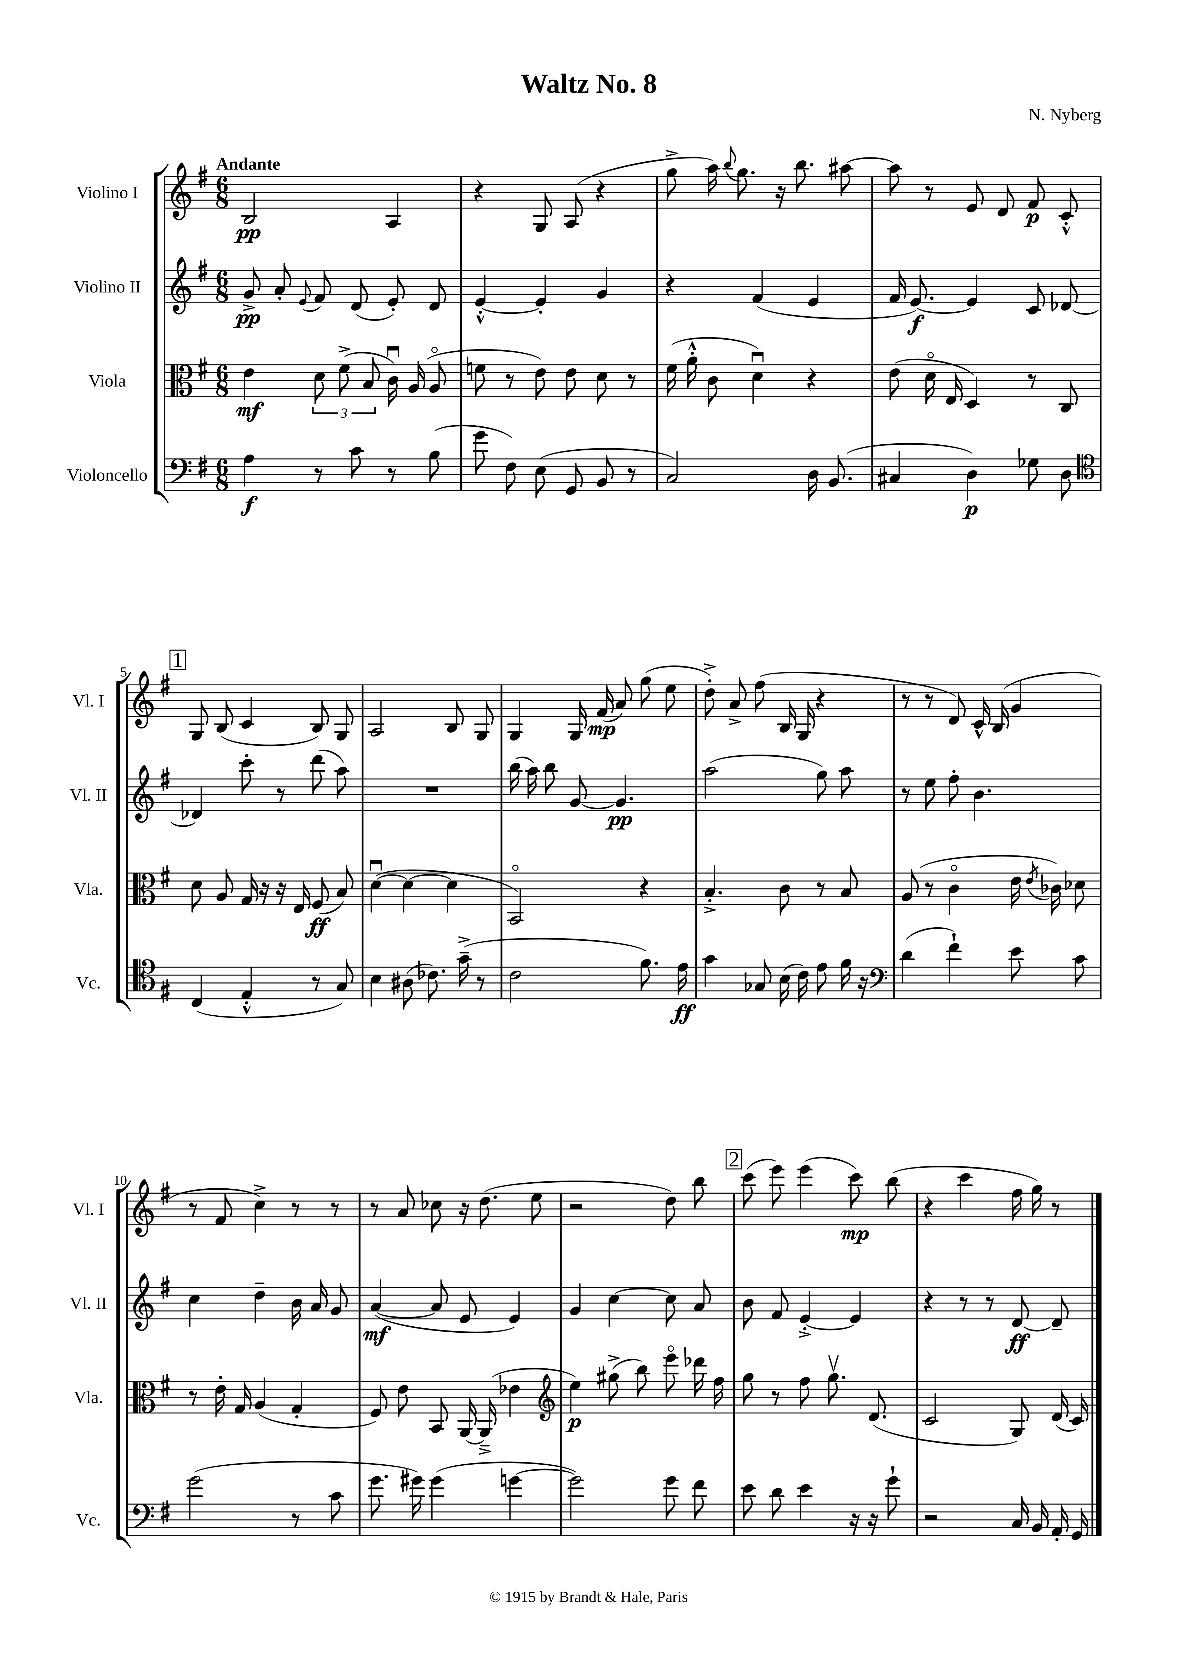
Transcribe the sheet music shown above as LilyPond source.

\header { title = "Waltz No. 8" composer = "N. Nyberg" }
<<
\new StaffGroup <<
\new Staff = "s0" \with { instrumentName = "Violino I" shortInstrumentName = "Vl. I" } {
    \clef treble \key g \major \numericTimeSignature \time 6/8 \tempo "Andante"
    \autoBeamOff b2\pp a4 |
    r4 g8 a8( r4 |
    g''8-> a''16) \appoggiatura { b''8 } g''8. r16 b''8. ais''8~ |
    ais''8 r8 e'8 d'8 fis'8\p c'8-.-^ |
    \mark \markup { \box "1" } g8 b8( c'4 b8) g8 |
    a2 b8 g8 |
    g4 g16 fis'16\mp( a'8) g''8( e''8 |
    d''8-.->) a'8-> fis''8( b16 g16 r4 |
    r8 r8 d'8) c'16-^ b16( g'4 |
    r8 fis'8 c''4->) r8 r8 |
    r8 a'8 ces''8 r16 d''8.( e''8 |
    r2 d''8) b''8 |
    \mark \markup { \box "2" } c'''8( e'''8) e'''4( c'''8\mp) b''8( |
    r4 c'''4 fis''16 g''16) r8 \bar "|." |
}
\new Staff = "s1" \with { instrumentName = "Violino II" shortInstrumentName = "Vl. II" } {
    \clef treble \key g \major \numericTimeSignature \time 6/8
    \autoBeamOff g'8->\pp a'8-. \appoggiatura { e'8 } fis'8 d'8( e'8-.) d'8 |
    e'4~-.-^ e'4-. g'4 |
    r4 fis'4( e'4 |
    fis'16 e'8.~\f) e'4 c'8 des'8~ |
    \mark \markup { \box "1" } des'4 c'''8-. r8 d'''8( a''8) |
    R2. |
    b''16( a''16) b''8 g'8~ g'4.\pp |
    a''2( g''8) a''8 |
    r8 e''8 fis''8-. b'4. |
    c''4 d''4-- b'16 a'16 g'8 |
    a'4~\mf( a'8 e'8 e'4) |
    g'4 c''4~ c''8 a'8 |
    \mark \markup { \box "2" } b'8 fis'8 e'4~-.-> e'4 |
    r4 r8 r8 d'8~\ff d'8-- \bar "|." |
}
\new Staff = "s2" \with { instrumentName = "Viola" shortInstrumentName = "Vla." } {
    \clef alto \key g \major \numericTimeSignature \time 6/8
    \autoBeamOff e'4\mf \tuplet 3/2 { d'8 fis'8->( b8 } c'16\downbow) a16( a8\flageolet |
    f'8 r8 e'8) e'8 d'8 r8 |
    fis'16( a'16-.-^ c'8 d'4\downbow) r4 |
    e'8( d'16\flageolet e16 d4) r8 c8 |
    \mark \markup { \box "1" } d'8 a8 g16 r16 r16 e16 fis8\ff( b8) |
    d'4~\downbow( d'4~ d'4 |
    b,2\flageolet) r4 |
    b4.-.-> c'8 r8 b8 |
    a8( r8 c'4\flageolet e'16 \acciaccatura { e'8 } ces'16) des'8 |
    r8 e'16-. g16 a4( g4-. |
    fis8) e'8 b,8 a,16~ a,16--->( ees'4 |
    \clef treble e''4\p) gis''8->( b''8) e'''8\flageolet des'''16 fis''16 |
    \mark \markup { \box "2" } g''8 r8 fis''8 g''8.\upbow d'8.( |
    c'2 g8) d'16( c'16) \bar "|." |
}
\new Staff = "s3" \with { instrumentName = "Violoncello" shortInstrumentName = "Vc." } {
    \clef bass \key g \major \numericTimeSignature \time 6/8
    \autoBeamOff a4\f r8 c'8 r8 b8( |
    g'8 fis8) e8( g,8 b,8 r8 |
    c2) d16 b,8.( |
    cis4 d4\p) ges8 d8 |
    \mark \markup { \box "1" } \clef tenor c4( e4-.-^ r8 g8) |
    b4 ais8( ces'8.) g'16--->( r8 |
    c'2 fis'8.) e'16\ff |
    g'4 ges8 b16( c'16) e'8 fis'16 r16 |
    \clef bass d'4( fis'4-!) e'8 c'8 |
    g'2( r8 c'8 |
    g'8. gis'16) gis'4( g'4~ |
    g'2) g'8 fis'8 |
    \mark \markup { \box "2" } e'8 d'8 e'4 r16 r16 g'8-! |
    r2 c16 b,16 a,16-. g,16 \bar "|." |
}
>>
>>
